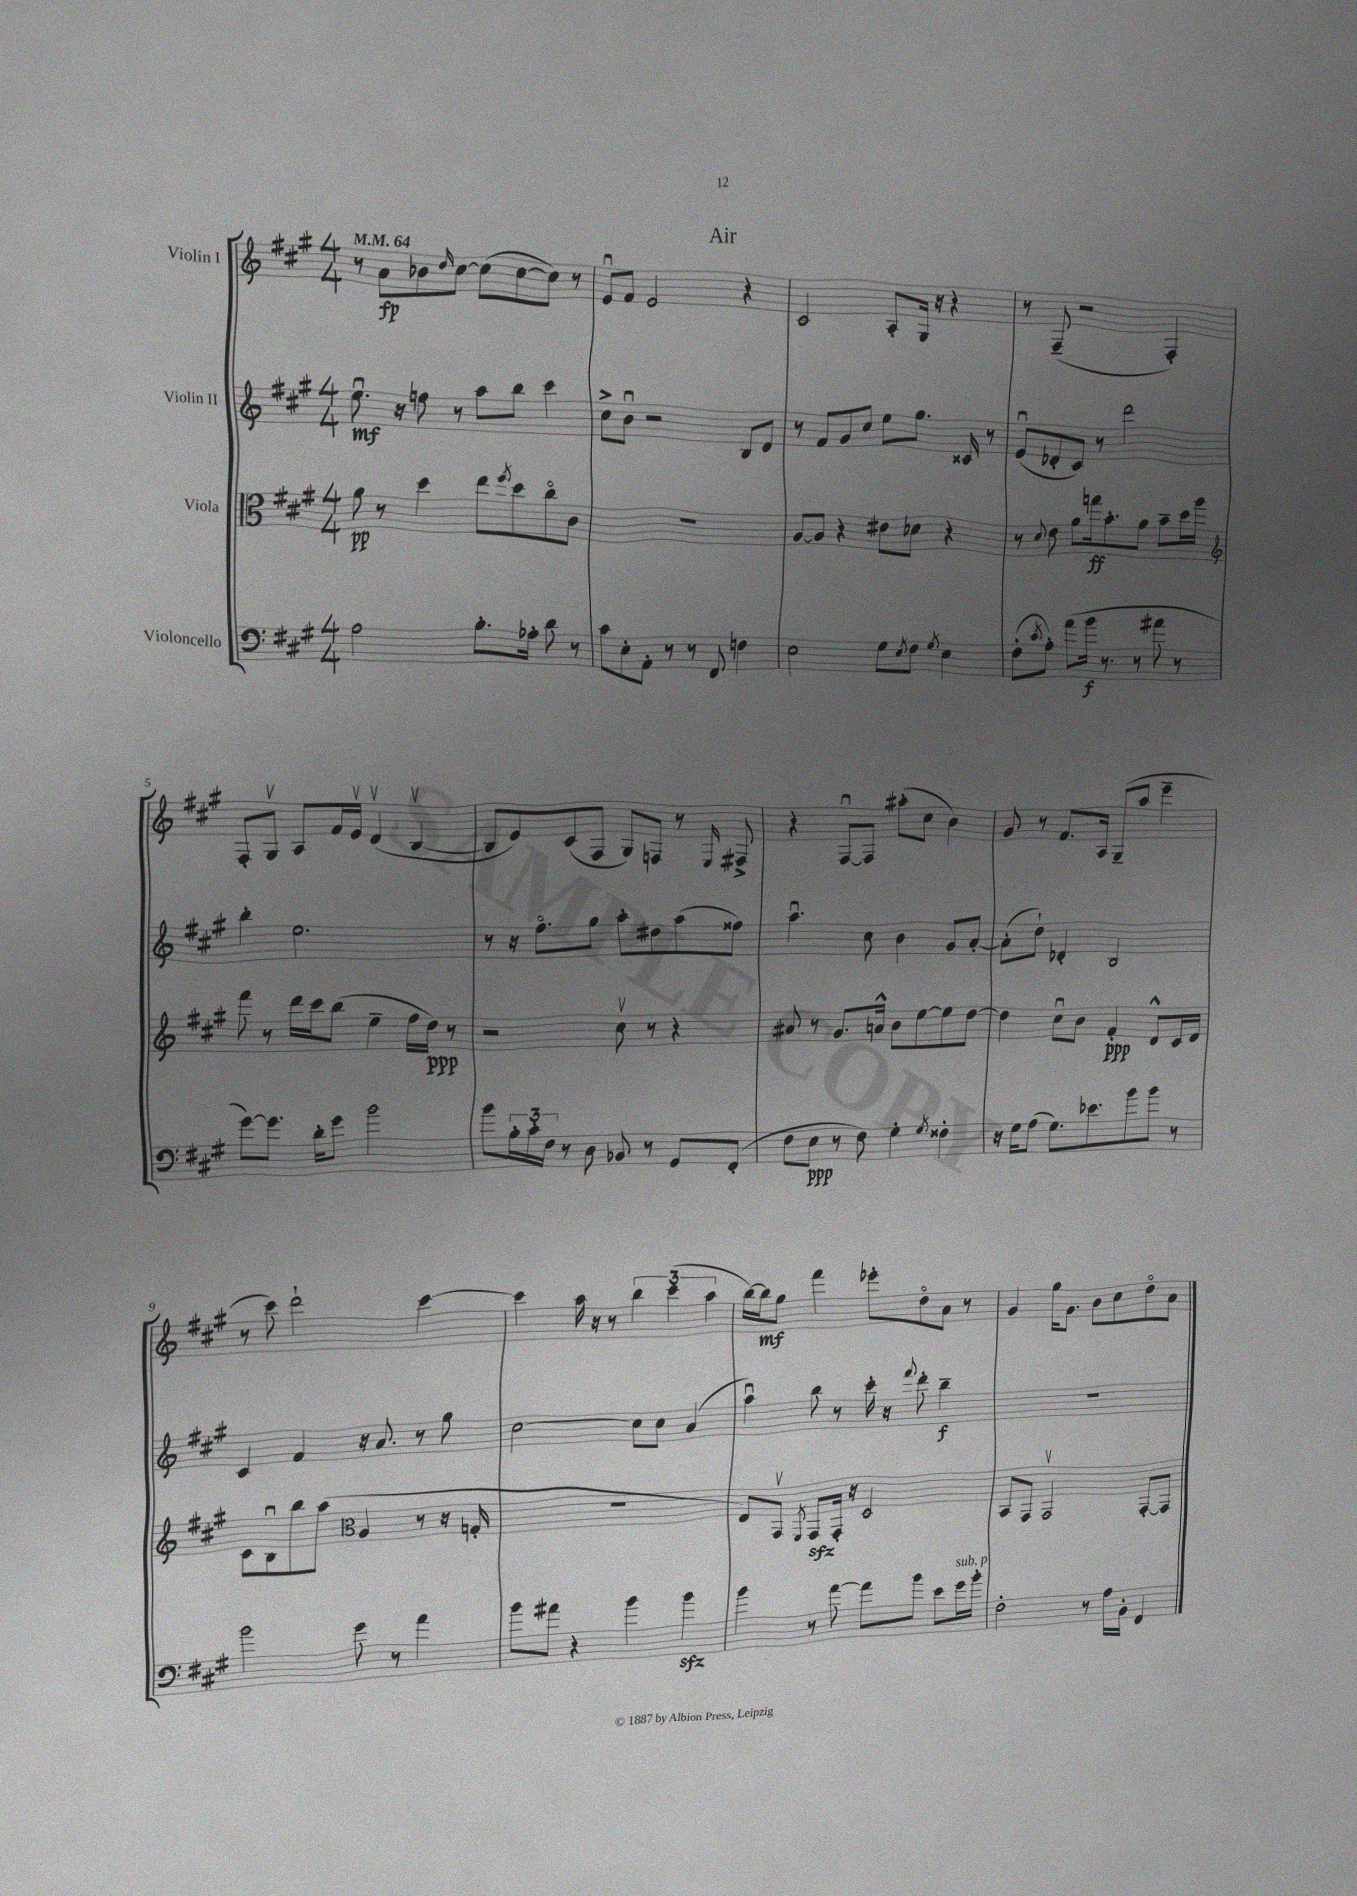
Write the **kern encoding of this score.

**kern	**kern	**kern	**kern
*staff4	*staff3	*staff2	*staff1
*clefF4	*clefC3	*clefG2	*clefG2
*k[f#c#g#]	*k[f#c#g#]	*k[f#c#g#]	*k[f#c#g#]
*M4/4	*M4/4	*M4/4	*M4/4
*MM64	*MM64	*MM64	*MM64
2A	8a	8.eeu	8r
.	8r	.	8a
.	.	16r	.
.	4dd	8ff	8b-
.	.	.	16qqdd
.	.	8r	[8cc#
8.B'	8ee	8aa	(8cc#]
.	8qff#	.	.
.	8dd	8bb	[8cc#
16A-'	.	.	.
8d	8cc#o	4ccc#	8cc#])
8r	8c#	.	8r
=	=	=	=
8c#	1r	8cc#^	8eu
8E'	.	8bu	8f#
8AA'	.	2r	2e
8r	.	.	.
8r	.	.	.
8FF#	.	.	.
4F	.	8B	4r
.	.	8d	.
=	=	=	=
2E	[8A	8r	2c#
.	8A]	8f#	.
.	4r	8g#	.
.	.	8cc#	.
8G#	8e#	8ee	8A'
8qE	.	.	.
8F#	8d-	8.gg#	16G#
.	.	.	16r
8qG#	.	.	.
4E	4r	.	4r
.	.	16c##	.
.	.	8r	.
=	=	=	=
(8F#'	8r	(8eu	8r
8qc#	8qqd	.	.
8A')	8e	8d-'	(8F#~
(8a	8a	8c#)	2r
16b	16gg	8r	.
8.r	8.b'	.	.
.	.	2ddd	.
8r	8a	.	.
8a#	8b~	.	4F#')
8r	16dd	.	.
.	16aa	.	.
=	=	=	=
*	*clefG2	*	*
[8g#)	8fff#	4bb'	8F#'
8.g#]	8r	.	8G#v
.	16ddd	2.ee	8A
16d'	16ccc#	.	.
8g#	(8bb	.	16f#
.	.	.	16ev
2b	4ee~	.	(4dv
.	16ff#	.	[4Bv
.	16dd)	.	.
.	8r	.	.
=	=	=	=
8b	2r	8r	8B]
24B'	.	16r	8e)
24c#'	.	.	.
.	.	8.ff#o	.
24F#	.	.	.
8r	.	.	(8c#
8D	.	8gg#	8F#
8BB-	8cc#v	8aa'	8G#)
8r	8r	8dd#	8F
8GG#	4r	(8aa	8r
.	.	.	16qqE
(8FF#'	.	8ff##)	8F#^
=	=	=	=
8F#	8a#	4.aau	4r
8E	8r	.	.
8r	8.g#	.	[8F#u
8F#)	.	8cc#	8F#]
.	16a^^	.	.
4G#'	8b	4b	(8aa#'
.	[8ee	.	8cc#
8qG#	.	.	.
4F##'	8ee]	8g#	4b)
.	[8dd	[8a'	.
=	=	=	=
16r	4dd]	(8a']	8g#
16G#	.	.	.
(8A	.	8dd`)	8r
8.G#)	8cc#u	4d-'	8.f#
.	8b	.	.
8.e-	.	.	16A
.	4f#'	2B	(8G#~
8b	.	.	8aa
8b	8d^^	.	4eee~
8r	16c#	.	.
.	16d	.	.
=	=	=	=
2b	8c#	4c#	8r
.	8Bu	.	8ccc#)
.	8bb	4f#	2ddd`
.	(8aa	.	.
*	*clefC3	*	*
8g#	4A	16r	.
.	.	8.a	.
8r	.	.	.
4a	8r	8r	[4ccc#
.	16r	8gg#	.
.	16G'	.	.
=	=	=	=
8b	1r	[2cc#	4ccc#]
8a#	.	.	.
4r	.	.	16aa
.	.	.	16r
.	.	.	8r
4b	.	8cc#]	6bb
.	.	8cc#	.
.	.	.	(6ccc#
4b	.	(4a	.
.	.	.	6aa
=	=	=	=
4b	8E)	4aau)	[16bb)
.	.	.	16bb]
.	8GG#v	.	8gg#
.	8qFF#	.	.
8r	8GG#	8bb	4fff#
[8a	16GG#'	8r	.
.	16r	.	.
8a]	2D	16ccc#'	8eee-'
.	.	16r	.
.	.	8qqfff#	.
8b	.	8ddd'	8ddo
8e	.	4bb~	8a
16g#	.	.	8r
16b'	.	.	.
=	=	=	=
2F#'	8BB	1r	4g#
.	8GG#	.	.
.	2GG#v	.	16gg#
.	.	.	8.g#
8r	.	.	8b
16A	.	.	8cc#
16BB'	.	.	.
4FF#	[8GG#'	.	8ddo
.	8GG#]	.	8a
==	==	==	==
*-	*-	*-	*-
